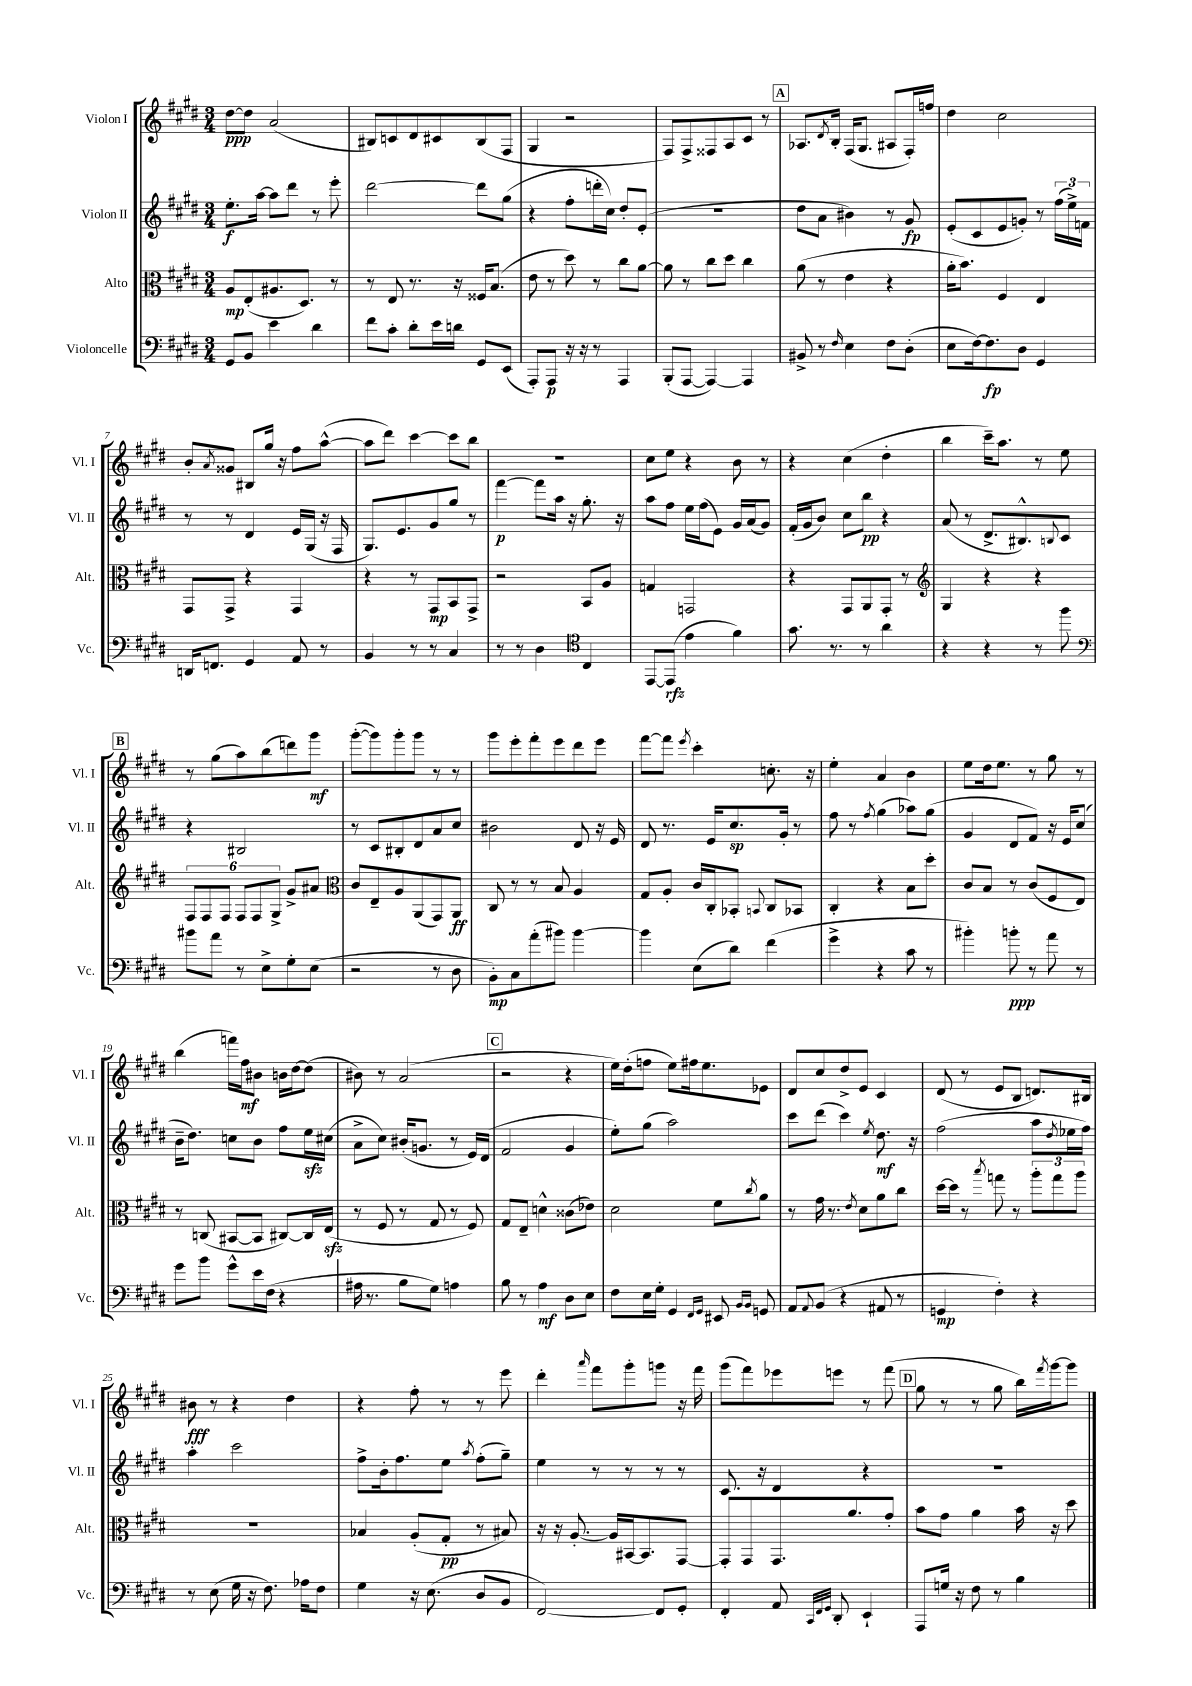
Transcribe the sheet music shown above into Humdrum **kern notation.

**kern	**dynam	**kern	**dynam	**kern	**dynam	**kern	**dynam
*part4	*part4	*part3	*part3	*part2	*part2	*part1	*part1
*staff4	*staff4	*staff3	*staff3	*staff2	*staff2	*staff1	*staff1
*I"Violoncelle	*	*I"Alto	*	*I"Violon II	*	*I"Violon I	*
*I'Vc.	*	*I'Alt.	*	*I'Vl. II	*	*I'Vl. I	*
*clefF4	*	*clefC3	*	*clefG2	*	*clefG2	*
*k[f#c#g#d#]	*	*k[f#c#g#d#]	*	*k[f#c#g#d#]	*	*k[f#c#g#d#]	*
*M3/4	*	*M3/4	*	*M3/4	*	*M3/4	*
=1	=1	=1	=1	=1	=1	=1	=1
8GG#/L	.	8A/L	mp	8.ee'\L	f	[8dd#\L	ppp
8BB/J	.	(8E'/	.	.	.	8dd#\J]	.
.	.	.	.	[16aa\Jk	.	.	.
4e\	.	8.A#X/	.	8aa\L]	.	(2a/	.
.	.	.	.	8ddd#\J	.	.	.
.	.	8.D#/J)	.	.	.	.	.
4d#\	.	.	.	8r	.	.	.
.	.	8r	.	8eee'\	.	.	.
=2	=2	=2	=2	=2	=2	=2	=2
8f#\L	.	8r	.	[2ddd#\	.	8B#X/L)	.
8c#'\J	.	8E/	.	.	.	8cn/	.
8d#'\L	.	8.r	.	.	.	8d#/	.
16e\L	.	.	.	.	.	8c#X/	.
16dn\JJ	.	16r	.	.	.	.	.
8GG#/L	.	16F##X/KL	.	8ddd#\L]	.	(8B#/	.
.	.	(8.B/J	.	.	.	.	.
(8EE/J	.	.	.	(8gg#\J	.	8F#/J	.
=3	=3	=3	=3	=3	=3	=3	=3
8AAA'/L)	.	8e\	.	4r	.	4G#/	.
8AAA/J	p	8r	.	.	.	.	.
16r	.	8dd#\)	.	8ff#'\L	.	2r	.
16r	.	.	.	.	.	.	.
8r	.	8r	.	16dddn'\L	.	.	.
.	.	.	.	16cc#\JJ)	.	.	.
4AAA/	.	8cc#\L	.	8dd#'/L	.	.	.
.	.	[8a\J	.	(8e'/J	.	.	.
=4	=4	=4	=4	=4	=4	=4	=4
(8BBB'/L	.	8a\]	.	2.r	.	8F#/L)	.
[8AAA/J	.	8r	.	.	.	8F#^/	.
4AAA/_)	.	8cc#\L	.	.	.	8F##X/	.
.	.	8dd#\J	.	.	.	8A/	.
4AAA/]	.	4cc#\	.	.	.	8c#/J	.
.	.	.	.	.	.	8r	.
!!LO:REH:place=s1:t=A
=5	=5	=5	=5	=5	=5	=5	=5
8BB#X^/	.	(8a\	.	8dd#\L	.	8.A-X/L	.
8r	.	8r	.	8a\J	.	.	.
.	.	.	.	.	.	8qd#/	.
.	.	.	.	.	.	16B'/Jk	.
16qqF#/	.	.	.	.	.	.	.
4E\	.	4e\	.	4b#X\)	.	(16F#/KL	.
.	.	.	.	.	.	8.G#/J	.
8F#\L	.	4r	.	8r	.	8A#X/L	.
(8D#'\J	.	.	.	8g#/	fp	16F#'/L)	.
.	.	.	.	.	.	16ffn/JJ	.
=6	=6	=6	=6	=6	=6	=6	=6
8E\L	.	16a'\KL	.	(8e'/L	.	4dd#\	.
.	.	8.b\J)	.	.	.	.	.
[16F#\k)	.	.	.	8c#/	.	.	.
8.F#\]	fp	.	.	.	.	.	.
.	.	4F#/	.	8e/	.	2cc#\	.
8D#\J	.	.	.	8gn'/J)	.	.	.
4GG#/	.	4E/	.	8r	.	.	.
.	.	.	.	(24ff#\LL	.	.	.
.	.	.	.	24ee^\)	.	.	.
.	.	.	.	24fn\JJ	.	.	.
!!LO:LB:g=z
=7	=7	=7	=7	=7	=7	=7	=7
16DDn/KL	.	8GG#/L	.	8r	.	8b'/L	.
8.FFn/J	.	.	.	.	.	.	.
.	.	.	.	.	.	8qa/	.
.	.	8GG#^/J	.	8r	.	8g##X/J	.
4GG#/	.	4r	.	4d#/	.	8B#X/L	.
.	.	.	.	.	.	16gg#/Jk	.
.	.	.	.	.	.	16r	.
8AA/	.	4GG#/	.	16e/LL	.	8ff#\L	.
.	.	.	.	(16G#/JJ	.	.	.
8r	.	.	.	16r	.	([8aa^^\J	.
.	.	.	.	16F#/	.	.	.
=8	=8	=8	=8	=8	=8	=8	=8
4BB/	.	4r	.	8.G#/L)	.	8aa\L]	.
.	.	.	.	.	.	8ddd#\J)	.
.	.	.	.	8.e/	.	.	.
8r	.	8r	.	.	.	[4ccc#\	.
8r	.	8GG#/L	mp	8g#/	.	.	.
4C#/	.	8BB/	.	8gg#/J	.	8ccc#\L]	.
.	.	8GG#^/J	.	8r	.	8bb\J	.
=9	=9	=9	=9	=9	=9	=9	=9
8r	.	2r	.	[4fff#\	p	2.r	.
8r	.	.	.	.	.	.	.
4D#\	.	.	.	8fff#\L]	.	.	.
.	.	.	.	16aa\Jk	.	.	.
.	.	.	.	16r	.	.	.
*clefC4	*	*	*	*	*	*	*
4C#/	.	8BB/L	.	8.gg#'\	.	.	.
.	.	8A/J	.	.	.	.	.
.	.	.	.	16r	.	.	.
=10	=10	=10	=10	=10	=10	=10	=10
[8EE/L	.	4Gn/	.	8aa\L	.	8cc#\L	.
(8EE/J]	rfz	.	.	8ff#\J	.	8ee\J	.
4e\	.	2GGn/	.	16ee\LL	.	4r	.
.	.	.	.	(16ff#\J	.	.	.
.	.	.	.	8e\J)	.	.	.
4f#\)	.	.	.	16g#/LL	.	8b\	.
.	.	.	.	(16a/J	.	.	.
.	.	.	.	8g#/J)	.	8r	.
=11	=11	=11	=11	=11	=11	=11	=11
8.g#\	.	4r	.	(16f#'/LL	.	4r	.
.	.	.	.	16g#/J	.	.	.
.	.	.	.	8b/J)	.	.	.
8.r	.	.	.	.	.	.	.
.	.	8GG#/L	.	8cc#\L	.	(4cc#\	.
8r	.	8AA/	.	8bb\J	pp	.	.
4a\	.	8GG#'/J	.	4r	.	4dd#'\	.
.	.	8r	.	.	.	.	.
=12	=12	=12	=12	=12	=12	=12	=12
*	*	*clefG2	*	*	*	*	*
4r	.	4G#/	.	(8a/	.	4bb\	.
.	.	.	.	8r	.	.	.
4r	.	4r	.	8.d#^/L	.	16ccc#~\KL)	.
.	.	.	.	.	.	8.aa\J	.
.	.	.	.	8.B#X^^/)	.	.	.
8r	.	4r	.	.	.	8r	.
.	.	.	.	8qqBn/	.	.	.
8ff#\	.	.	.	8c#/J	.	8ee\	.
!!LO:LB:g=z
!!LO:REH:place=s1:t=B
=13	=13	=13	=13	=13	=13	=13	=13
*clefF4	*	*	*	*	*	*	*
8b#X\L	.	12F#/L	.	4r	.	8r	.
.	.	12F#/	.	.	.	.	.
8a\J	.	.	.	.	.	(8gg#\L	.
.	.	12F#/J	.	.	.	.	.
8r	.	12F#/L	.	2B#X/	.	8aa\)	.
.	.	12F#/	.	.	.	.	.
8E^\L	.	.	.	.	.	(8bb\	.
.	.	12G#^/J	.	.	.	.	.
8G#'\	.	8g#^/L	.	.	.	8dddn\)	.
(8E\J	.	8a#X/J	.	.	.	8ggg#\J	mf
=14	=14	=14	=14	=14	=14	=14	=14
*	*	*clefC3	*	*	*	*	*
2r	.	8c#/L	.	8r	.	([8ggg#'\L	.
.	.	8E~/	.	8c#/L	.	8ggg#\])	.
.	.	8A/	.	8B#X'/	.	8ggg#'\	.
.	.	(8AA/	.	8d#/	.	8ggg#\J	.
8r	.	8GG#/)	.	8a/	.	8r	.
8D#\	.	8AA/J	ff	8cc#/J	.	8r	.
=15	=15	=15	=15	=15	=15	=15	=15
8BB'\L)	mp	8C#/	.	2b#X\	.	8ggg#\L	.
8C#\	.	8r	.	.	.	8eee'\	.
(8a'\	.	8r	.	.	.	8fff#'\	.
8b#X\J)	.	8B/	.	.	.	8eee\	.
[4b#\	.	4A/	.	8d#/	.	8ddd#\	.
.	.	.	.	16r	.	8eee\J	.
.	.	.	.	16e/	.	.	.
=16	=16	=16	=16	=16	=16	=16	=16
4b#\]	.	8G#/L	.	8d#/	.	[8fff#\L	.
.	.	8A'/J	.	8.r	.	8fff#\J]	.
.	.	.	.	.	.	8qeee/	.
(8E\L	.	16c#/LL	.	.	.	4ccc#'\	.
.	.	16C#'/J	.	16e/KL	.	.	.
8d#\J)	.	8BB-X'/J	.	8.cc#/	sp	.	.
.	.	8qqBBn/	.	.	.	.	.
(4f#\	.	8C#/L	.	.	.	8.ccn'\	.
.	.	.	.	16g#'/Jk	.	.	.
.	.	8BB-X/J	.	8r	.	.	.
.	.	.	.	.	.	16r	.
=17	=17	=17	=17	=17	=17	=17	=17
4g#^\	.	4C#'/	.	8ff#\	.	4ee'\	.
.	.	.	.	8r	.	.	.
.	.	.	.	8qff#/	.	.	.
4r	.	4r	.	(4gg#\	.	4a/	.
8c#\	.	8B\L	.	8aa-X\L)	.	4b\	.
8r	.	8dd#'\J	.	(8gg#\J	.	.	.
=18	=18	=18	=18	=18	=18	=18	=18
4b#X'\)	.	8c#/L	.	4g#/	.	8ee\L	.
.	.	8B/J	.	.	.	16dd#\k	.
.	.	.	.	.	.	8.ee\J	.
8bn'\	ppp	8r	.	8d#/L	.	.	.
8r	.	(8c#/L	.	8f#/J)	.	8r	.
8a\	.	8F#/	.	16r	.	8gg#\	.
.	.	.	.	16e/KL	.	.	.
8r	.	8E/J)	.	(8cc#/J	.	8r	.
!!LO:LB:g=z
=19	=19	=19	=19	=19	=19	=19	=19
8g#\L	.	8r	.	16b~\KL	.	(4bb\	.
.	.	.	.	8.dd#\J)	.	.	.
8b\J	.	(8Cn/	.	.	.	.	.
8g#^^\L	.	[8BB#X/L	.	8ccn\L	.	16fffn\LL)	.
.	.	.	.	.	.	16ff#\J	mf
16e\L	.	8BB#/J]	.	8b\J	.	8b#X\J	.
(16F#\JJ	.	.	.	.	.	.	.
4r	.	[8C#X/L)	.	8ff#\L	.	16bn\LL	.
.	.	.	.	.	.	[16dd#\J	.
.	.	16C#/L]	.	16eezz\L	.	(8dd#\J]	.
.	.	(16Ezz/JJ	.	(16cc#X\JJ	.	.	.
=20	=20	=20	=20	=20	=20	=20	=20
16A#X\	.	8r	.	8a^\L	.	8b#X\)	.
8.r	.	.	.	.	.	.	.
.	.	8F#/	.	8cc#\J)	.	8r	.
8B\L	.	8r	.	(16b#X'/KL	.	(2a/	.
.	.	.	.	8.gn/J	.	.	.
8G#\J)	.	8G#/	.	.	.	.	.
4An\	.	8r	.	8r	.	.	.
.	.	8F#/)	.	16e/LL)	.	.	.
.	.	.	.	(16d#/JJ	.	.	.
!!LO:REH:place=s1:t=C
=21	=21	=21	=21	=21	=21	=21	=21
8B\	.	8G#/L	.	2f#/	.	2r	.
8r	.	8E~/J	.	.	.	.	.
4A\	mf	4dn^^\	.	.	.	.	.
8D#\L	.	(8c##X\L	.	4g#/	.	4r	.
8E\J	.	8e-X\J)	.	.	.	.	.
=22	=22	=22	=22	=22	=22	=22	=22
8F#\L	.	2d#\	.	8ee'\L)	.	16ee\LL)	.
.	.	.	.	.	.	(16dd#'\J	.
16E\L	.	.	.	(8gg#\J	.	8ffn\J	.
16G#'\JJ	.	.	.	.	.	.	.
4GG#/	.	.	.	2aa\)	.	8ee\L)	.
.	.	.	.	.	.	16ff#X\k	.
.	.	.	.	.	.	8.ee\	.
16qqFF#/LL	.	.	.	.	.	.	.
16qqGG#/JJ	.	.	.	.	.	.	.
8EE#X/	.	8f#\L	.	.	.	.	.
16qqBB/LL	.	.	.	.	.	.	.
16qqBB/JJ	.	8qcc#/	.	.	.	.	.
8GGn/	.	8a\J	.	.	.	8e-X\J	.
=23	=23	=23	=23	=23	=23	=23	=23
8AA/L	.	8r	.	8ccc#\L	.	8d#/L	.
8qqAA/	.	.	.	.	.	.	.
(8BB/J	.	16g#\	.	(8ddd#\J	.	8cc#/	.
.	.	8.r	.	.	.	.	.
4r	.	.	.	4ccc#\)	.	8dd#^/	.
.	.	8qe/	.	.	.	.	.
.	.	8d#\L	.	.	.	8e/J	.
.	.	.	.	8qee/	.	.	.
8AA#X/	.	8a\	.	8.dd#\	mf	4c#/	.
8r	.	8cc#\J	.	.	.	.	.
.	.	.	.	16r	.	.	.
=24	=24	=24	=24	=24	=24	=24	=24
4GGn/	mp	[16dd#\LL	.	(2ff#\	.	(8d#/	.
.	.	16dd#\JJ]	.	.	.	.	.
.	.	8r	.	.	.	8r	.
.	.	8qbb/	.	.	.	.	.
4F#'\)	.	8ggn\	.	.	.	8e/L	.
.	.	8r	.	.	.	8B/J	.
4r	.	12aa'\L	.	8aa\L	.	8.dn/L)	.
.	.	12gg\	.	.	.	.	.
.	.	.	.	8qdd#/	.	.	.
.	.	.	.	16ee-X\L	.	.	.
.	.	12aa\J	.	.	.	.	.
.	.	.	.	16ff#\JJ)	.	16B#X/Jk	.
!!LO:LB:g=z
=25	=25	=25	=25	=25	=25	=25	=25
8r	.	2.r	.	4aa'\	.	8b#X\	fff
(8E\	.	.	.	.	.	8r	.
16G#\	.	.	.	2ccc#\	.	4r	.
16r	.	.	.	.	.	.	.
8.F#\)	.	.	.	.	.	.	.
.	.	.	.	.	.	4dd#\	.
16A-X\KL	.	.	.	.	.	.	.
8F#\J	.	.	.	.	.	.	.
=26	=26	=26	=26	=26	=26	=26	=26
4G#\	.	4B-X/	.	8ff#^\L	.	4r	.
.	.	.	.	16b'\k	.	.	.
.	.	.	.	8.ff#\	.	.	.
16r	.	(8A'/L	.	.	.	8ff#'\	.
(8.E\	.	.	.	.	.	.	.
.	.	8G#'/J	pp	8ee\J	.	8r	.
.	.	.	.	8qaa/	.	.	.
8D#/L	.	8r	.	(8ff#'\L	.	8r	.
8BB/J	.	8B#X/)	.	8gg#~\J)	.	8eee\	.
=27	=27	=27	=27	=27	=27	=27	=27
[2FF#/)	.	16r	.	4ee\	.	4ddd#'\	.
.	.	16r	.	.	.	.	.
.	.	[8.A'/	.	.	.	.	.
.	.	.	.	.	.	16qqaaa/	.
.	.	.	.	8r	.	8fff#\L	.
.	.	16A/LL]	.	.	.	.	.
.	.	[16BB#X/J	.	8r	.	8ggg#'\	.
.	.	8.BB#/]	.	.	.	.	.
8FF#/L]	.	.	.	8r	.	8gggn\J	.
8GG#'/J	.	[8GG#/J	.	8r	.	16r	.
.	.	.	.	.	.	16fff#\	.
=28	=28	=28	=28	=28	=28	=28	=28
4FF#'/	.	8GG#'/L]	.	8.c#/	.	(8ggg#\L	.
.	.	8GG#/	.	.	.	8fff#\)	.
.	.	.	.	16r	.	.	.
8AA/	.	8.GG#/	.	4d#/	.	8eee-X\	.
32qqCC#/LLL	.	.	.	.	.	.	.
32qqFF#/	.	.	.	.	.	.	.
32qqGG#/JJJ	.	.	.	.	.	.	.
8DD#'/	.	.	.	.	.	8eeen\J	.
.	.	8.a/	.	.	.	.	.
4EE`/	.	.	.	4r	.	8r	.
.	.	8g#'/J	.	.	.	(8fff#\	.
!!LO:REH:place=s1:t=D
=29	=29	=29	=29	=29	=29	=29	=29
8AAA/L	.	8b\L	.	2.r	.	8gg#\	.
16Gn/Jk	.	8g#\J	.	.	.	8r	.
16r	.	.	.	.	.	.	.
8F#\	.	4a\	.	.	.	8r	.
8r	.	.	.	.	.	8gg#\	.
4B\	.	16b\	.	.	.	16bb\LL)	.
.	.	.	.	.	.	8qfff#/	.
.	.	16r	.	.	.	[16ggg#\J	.
.	.	8dd#\	.	.	.	8ggg#\J]	.
==	==	==	==	==	==	==	==
*-	*-	*-	*-	*-	*-	*-	*-
